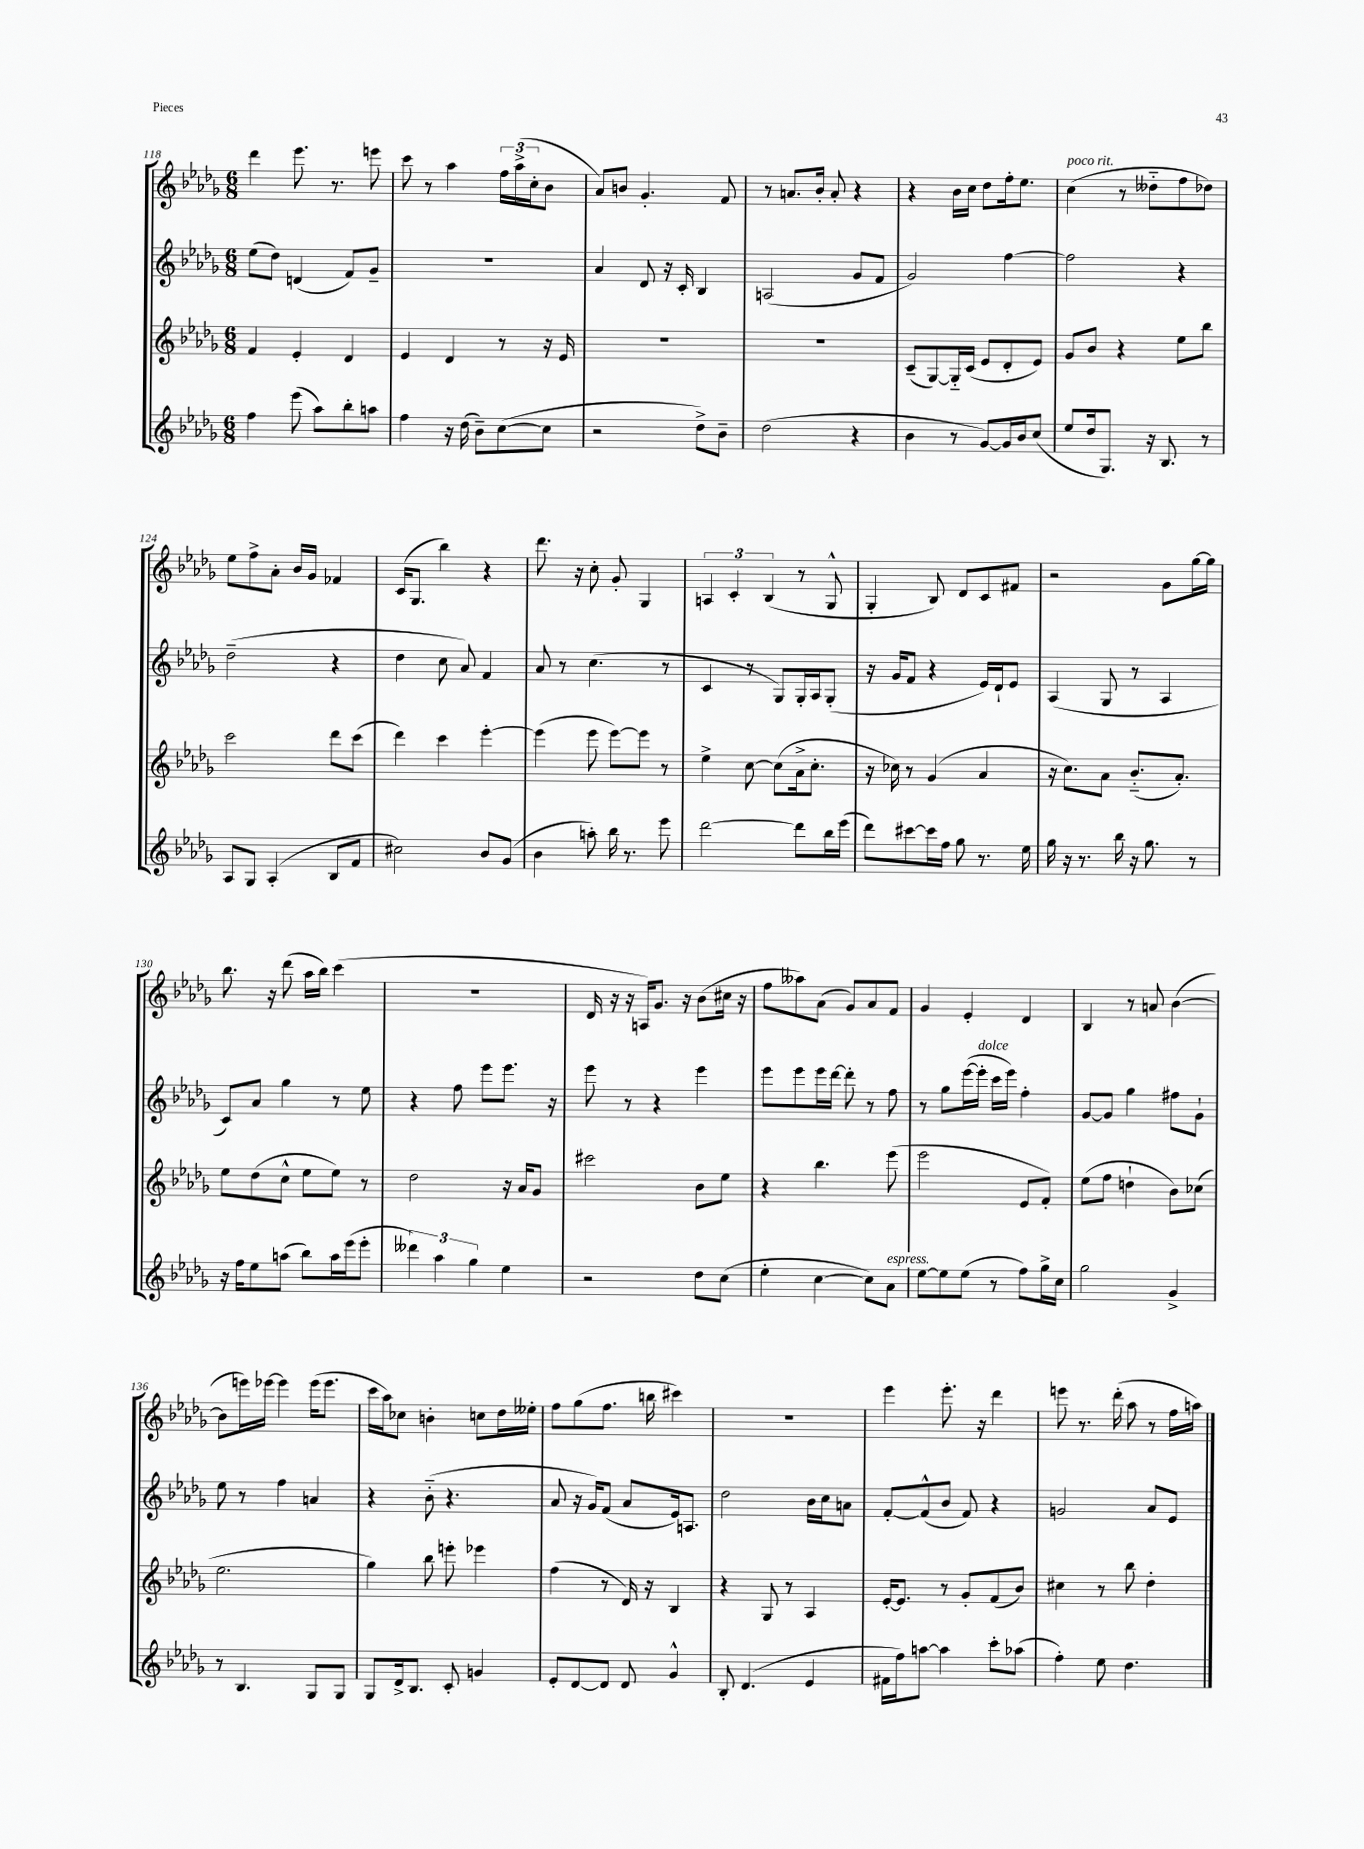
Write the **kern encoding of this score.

**kern	**kern	**kern	**kern
*staff4	*staff3	*staff2	*staff1
*clefG2	*clefG2	*clefG2	*clefG2
*k[b-e-a-d-g-]	*k[b-e-a-d-g-]	*k[b-e-a-d-g-]	*k[b-e-a-d-g-]
*M6/8	*M6/8	*M6/8	*M6/8
4ff	4f	(8ee-	4ddd-
.	.	8dd-)	.
(8eee-	4e-'	(4d	8.eee-
8aa-)	.	.	.
.	.	.	8.r
8bb-'	4d-	8f)	.
8aa	.	8g-~	8eee
=	=	=	=
4ff	4e-	2.r	8ccc
.	.	.	8r
16r	4d-	.	4aa-
(16dd-	.	.	.
8b-~)	.	.	.
([8cc	8r	.	24ff
.	.	.	(24aa-^
.	.	.	24cc'
8cc]	16r	.	8b-
.	16e-	.	.
=	=	=	=
2r	2.r	4a-	8a-)
.	.	.	8b
.	.	8d-	4.g-'
.	.	16r	.
.	.	16c'	.
8dd-^)	.	4B-	.
8b-~	.	.	8f
=	=	=	=
(2dd-	2.r	(2A	8r
.	.	.	8.a
.	.	.	16b-'
.	.	.	8a'
4r	.	8g-	4r
.	.	8f	.
=	=	=	=
4b-	(8c~	2g-)	4r
.	[8G-)	.	.
8r	16G-'~]	.	16b-
.	(16c	.	16cc
[8g-)	8e-	.	8dd-
16g-]	8d-'	[4ff	16ff'
16b-	.	.	8.ee-
(8cc	8e-)	.	.
=	=	=	=
8ee-	8g-	2ff]	(4cc
16dd-	8b-	.	.
8.G-)	.	.	.
.	4r	.	8r
16r	.	.	8dd--'~
8.B-	.	.	.
.	8ee-	4r	8ff
8r	8bb-	.	8dd-)
=	=	=	=
8A-	2ccc	(2dd-~	8ee-
8G-	.	.	8ff^
(4A-'	.	.	8a-'
.	.	.	16b-
.	.	.	16g-
8B-	8ddd-	4r	4f-
8f	(8ccc	.	.
=	=	=	=
2cc#)	4ddd-)	4dd-	(16c
.	.	.	8.G-
.	4ccc	8cc	4bb-)
.	.	8a-)	.
8b-	[4eee-'	4f	4r
(8g-	.	.	.
=	=	=	=
4b-	(4eee-]	8a-	8.ddd-
.	.	8r	.
.	.	.	16r
8aa')	8eee-	(4.cc	8cc'
16bb-	[8eee-)	.	8g-'
8.r	.	.	.
.	8eee-]	.	4G-
8eee-	8r	8r	.
=	=	=	=
[2ddd-	4ee-^	4c	6A
.	.	.	6c'
.	[8cc	8r	.
.	.	.	(6B-
.	(8cc]	8G-)	.
8ddd-]	16a-^	16G-'	8r
.	8.cc'	16A-	.
16bb-	.	(8G-'	8G-^^
(16eee-	.	.	.
=	=	=	=
8ddd-)	16r	16r	4G-'
.	16cc-)	16g-	.
[8ccc#	8r	8f	.
16ccc#]	(4g-	4r	8B-)
16ff	.	.	.
8gg-	.	.	8d-
8.r	4a-	16e-)	8c
.	.	16d-`	.
.	.	8e-	8f#
16ee-	.	.	.
=	=	=	=
16gg-	16r	(4A-	2r
16r	8.cc)	.	.
8.r	.	.	.
.	8a-	8G-	.
16bb-	.	.	.
16r	(8.b-'~	8r	.
8.gg-	.	.	.
.	.	4A-	8g-
.	8.a-')	.	.
8r	.	.	[16gg-
.	.	.	16gg-]
=	=	=	=
16r	8ee-	8c)	8.bb-
16ff	.	.	.
8ee-	(8dd-	8a-	.
.	.	.	16r
(8aa	8cc^^	4gg-	(8ddd-
8bb-)	8ee-	.	16aa-
.	.	.	16bb-)
16aa	8ee-)	8r	(4ccc
(16eee-	.	.	.
8eee-'	8r	8ee-	.
=	=	=	=
6ddd--)	2dd-	4r	2.r
6aa-	.	.	.
.	.	8ff	.
6gg-	.	.	.
.	.	8eee-	.
4ee-	16r	8.eee-	.
.	16a-	.	.
.	8g-	.	.
.	.	16r	.
=	=	=	=
2r	2ccc#	8eee-	16d-
.	.	.	16r
.	.	8r	16r
.	.	.	16A)
.	.	4r	8.g-
.	.	.	16r
8dd-	8b-	4eee-	(8b-
(8cc	8ee-	.	16cc#
.	.	.	16r
=	=	=	=
4ee-'	4r	8eee-	8ff
.	.	8eee-	8aa--)
[4cc	4.bb-	16eee-	(8a-
.	.	[16ddd-	.
.	.	8ddd-']	8g-)
8cc])	.	8r	8a-
8a-	(8eee-	8ff	8f
=	=	=	=
[8ee-	2eee-	8r	4g-
8ee-]	.	8gg-	.
(8ee-	.	([16eee-	4e-'
.	.	16eee-']	.
8r	.	16ccc	.
.	.	16eee-)	.
8ff)	8e-	4ff'	4d-
16gg-^	8f')	.	.
16cc	.	.	.
=	=	=	=
2gg-	(8ee-	[8g-	4B-
.	8ff	8g-]	.
.	4dd`	4gg-	8r
.	.	.	8a
4g-^	8b-)	8ff#	([4b-
.	(8cc-	8g-`	.
=	=	=	=
8r	2.ee-	8ee-	8b-]
4.B-	.	8r	16eee)
.	.	.	[16eee-
.	.	4ff	4eee-]
8G-	.	4a	(16eee-
.	.	.	8.eee-
8G-	.	.	.
=	=	=	=
8G-	4gg-)	4r	16ccc
.	.	.	16aa-)
16d-^	.	.	8cc-
8.B-	.	.	.
.	8bb-	(8b-'~	4b'
8c'	8eee'	4.r	.
4g	4eee-	.	8cc
.	.	.	16dd-
.	.	.	16ee--'
=	=	=	=
8e-'	(4ff	8a-	8ff
[8d-	.	16r	(8gg-
.	.	16g-)	.
8d-]	8r	(8f	8.ff
8d-	16d-)	8a-	.
.	16r	.	16bb
4g-^^	4B-	16e-)	4ccc#)
.	.	8.A	.
=	=	=	=
8B-'	4r	2dd-	2.r
(4.d-	.	.	.
.	8G-	.	.
.	8r	.	.
4e-	4A-	16b-	.
.	.	16cc	.
.	.	8a	.
=	=	=	=
16f#	[16e-'	[8f'	4eee-
16ff)	8.e-]	.	.
[8aa	.	(8f^^]	.
4aa]	8r	8b-	8.eee-'
.	8g-'	8f)	.
.	.	.	16r
8ccc'	(8f	4r	4ddd-
(8aa-	8b-)	.	.
=	=	=	=
4ff')	4cc#	2g	8eee
.	.	.	8.r
8ee-	8r	.	.
.	.	.	(16ddd-'
4.dd-	8bb-	.	8aa-
.	4dd-'	8a-	8r
.	.	8e-	16ff
.	.	.	16aa)
==	==	==	==
*-	*-	*-	*-
